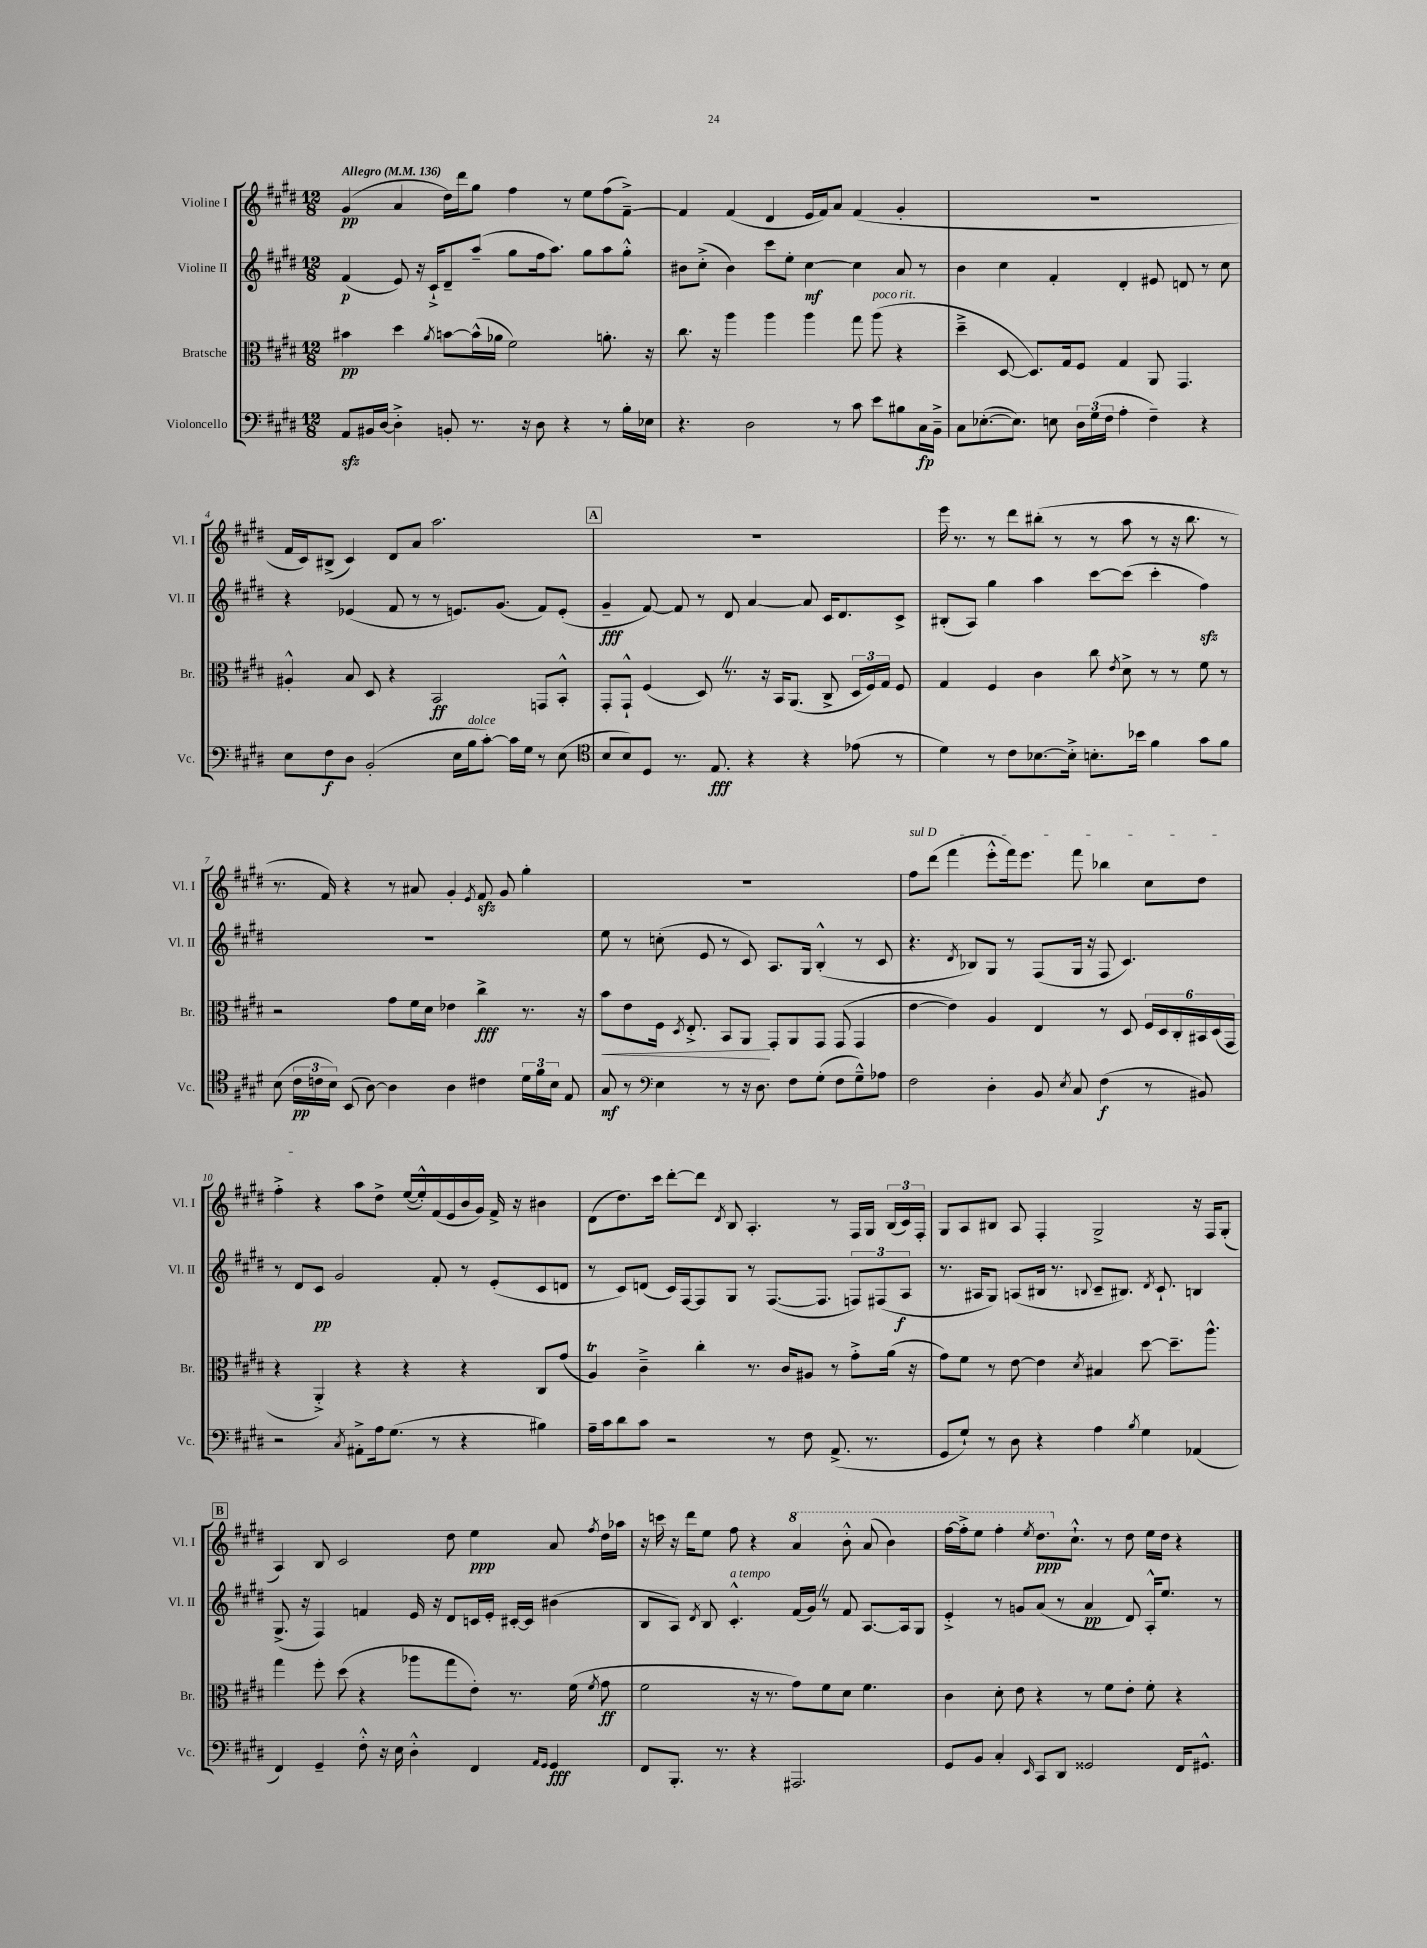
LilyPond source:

<<
\new StaffGroup <<
\new Staff = "s0" \with { instrumentName = "Violine I" shortInstrumentName = "Vl. I" } {
    \clef treble \key e \major \numericTimeSignature \time 12/8 \tempo "Allegro" 4 = 136
    \autoBeamOff gis'4\pp( a'4 dis''16[) dis'''16 gis''8] fis''4 r8 e''8[ fis''8( fis'8]~--->) |
    fis'4 fis'4( dis'4 e'16[ fis'16) a'8] fis'4( gis'4-. |
    R1. |
    fis'16[ cis'16) bis8]->( cis'4) dis'8[ a'8] a''2. |
    \mark \markup { \box "A" } R1. |
    e'''16 r8. r8 dis'''8[ bis''8]-.( r8 r8 a''8 r8 r16 bis''8. r8 |
    r8. fis'16) r4 r8 ais'8 gis'4-. \acciaccatura { e'8 } fis'8\sfz gis'8 gis''4-. |
    R1. |
    \once \override TextSpanner.bound-details.left.text = \markup { \italic "sul D" } fis''8[\startTextSpan dis'''8]( fis'''4 e'''8[-.-^ fis'''16) e'''8.] fis'''8 bes''4 cis''8[ dis''8] |
    fis''4-.->\stopTextSpan r4 a''8[ dis''8]-> e''16[~( e''16-.-^) fis'16( e'16 b'16 gis'16]) fis'16-> r16 bis'4 |
    dis'8[( dis''8.) cis'''16] dis'''8[~-. dis'''8] \acciaccatura { dis'8 } b8 a4.-. r8 fis16[ gis16] \tuplet 3/2 { b16[( cis'16) fis16]-. } |
    gis8[ a8 bis8] a8 fis4-. gis2-> r16 fis16[ gis8]-.( |
    \mark \markup { \box "B" } a4) b8 cis'2 dis''8 e''4\ppp a'8 \acciaccatura { fis''8 } dis''16[ aes''16] |
    r16 c'''16 r16 dis'''16[ e''8] fis''8 r4 \ottava #1 a''4 b''8-.-^ a''8( b''4) |
    fis'''16[~ fis'''16-.-> e'''8] fis'''4-. \acciaccatura { e'''8 } dis'''8.[\ppp \ottava #0 cis''8.]-!-^ r8 dis''8 e''16[ dis''16] r4 \bar "|." |
}
\new Staff = "s1" \with { instrumentName = "Violine II" shortInstrumentName = "Vl. II" } {
    \clef treble \key e \major \numericTimeSignature \time 12/8
    \autoBeamOff fis'4\p( e'8) r16 cis'16[-!-> dis'8-- a''8]--( gis''8[ fis''16 a''8.]) gis''8[ a''8 gis''8]-.-^ |
    bis'8[ cis''8]-.->( bis'4) cis'''8[ e''8]-. cis''4~\mf cis''4 a'8 r8 |
    b'4 cis''4 fis'4-. dis'4-. eis'8 d'8 r8 cis''8 |
    r4 ees'4( fis'8 r8 r8 e'8.[) gis'8.]( fis'8[) e'8]-.( |
    \mark \markup { \box "A" } gis'4--\fff fis'8~) fis'8 r8 dis'8 a'4~ a'8 cis'16[ dis'8. cis'8]-> |
    bis8[-.( a8]) gis''4 a''4 cis'''8[~ cis'''8]( cis'''4-. fis''4\sfz) |
    R1. |
    e''8 r8 c''8-.( e'8 r8 cis'8) a8.[ gis16] b4-.-^( r8 cis'8 |
    r4. \acciaccatura { dis'8 } bes8[) gis8] r8 fis8[( gis16] r16 fis8 cis'4.) |
    r8 dis'8[ cis'8]\pp gis'2 fis'8-. r8 e'8[-.( cis'8 d'8] |
    r8 cis'8[) d'8]( cis'16[) fis16~ fis8 gis8] r8 fis8.[~( fis8.] \tuplet 3/2 { f8[) fis8( a8]\f } |
    r8. ais16[ gis8]) a8[( bis16] r8. \appoggiatura { b8 } cis'8[-- bis8.]) \acciaccatura { dis'8 } cis'8.-! b4 |
    \mark \markup { \box "B" } gis8.->( r16 fis4) f'4 e'16 r16 dis'8[ c'16 e'16]-. cis'16[~-. cis'16] bis'4( |
    b8[ a8]) \acciaccatura { dis'8 } b8 cis'4.-.-^^\markup { \italic "a tempo" } fis'16[( gis'16]) \once \override BreathingSign.text = \markup { \musicglyph "scripts.caesura.straight" } \breathe r8 fis'8 a8.[~ a16 gis8] |
    e'4-.-> r8 g'8[ a'8]( r8 a'4\pp dis'8) a16[-.-^ e''8.] r8 \bar "|." |
}
\new Staff = "s2" \with { instrumentName = "Bratsche" shortInstrumentName = "Br." } {
    \clef alto \key e \major \numericTimeSignature \time 12/8
    \autoBeamOff bis'4\pp dis''4 \acciaccatura { a'8 } b'8[~ b'16-^( aes'16] fis'2) a'8.-. r16 |
    cis''8. r16 a''4 a''4 a''4 gis''8 a''8^\markup { \italic "poco rit." }( r4 |
    dis''4---> dis8~ dis8.[) gis16 fis8] gis4 a,8 gis,4. |
    ais4-.-^ b8 dis8 r4 b,2\ff g,8[ b,8]-.-^ |
    \mark \markup { \box "A" } gis,8[-. gis,8]-!-^ fis4( dis8) \once \override BreathingSign.text = \markup { \musicglyph "scripts.caesura.straight" } \breathe r8. r16 b,16[ a,8.]( cis8-> \tuplet 3/2 { dis16[ fis16) gis16] } fis8 |
    gis4 fis4 cis'4 cis''8 \acciaccatura { e'8 } dis'8-> r8 r8 fis'8 r8 |
    r2 gis'8[ fis'16 dis'16] ees'4 cis''4->\fff r8. r16 |
    b'8[\< e'8 fis16] \acciaccatura { dis8 } e8.-.-> b,8[ a,8]\! gis,8[-. a,8 gis,8] gis,8( gis,4 |
    e'4~ e'4) a4 e4 r8 dis8 \tuplet 6/4 { fis16[ dis16 cis16-. bis,16 dis16( gis,16] } |
    r4 a,4-.->) r4 r4 r4 cis8[ gis'8]( |
    a4\trill) cis'4---> cis''4-. r8. cis'16[ ais8] r8 gis'8[-.-> a'16]( r16 |
    gis'8[) fis'8] r8 e'8~ e'4 \acciaccatura { dis'8 } bis4 dis''8~ dis''8.[-- a''8.]-^ |
    \mark \markup { \box "B" } gis''4 fis''8-. dis''8( r4 aes''8[ gis''8 e'8]-.) r8. fis'16( \acciaccatura { fis'8 } gis'8\ff |
    fis'2 r16 r8. gis'8[) fis'8 dis'8] fis'4. |
    cis'4 dis'8-. e'8 r4 r8 fis'8[ e'8]-. fis'8-. r4 \bar "|." |
}
\new Staff = "s3" \with { instrumentName = "Violoncello" shortInstrumentName = "Vc." } {
    \clef bass \key e \major \numericTimeSignature \time 12/8
    \autoBeamOff a,8[\sfz bis,16 dis16]~ dis4-.-> b,8-. r8. r16 dis8 r4 r8 b16[-. ees16] |
    r4. dis2 r8 cis'8 e'8[ bis8 cis16\fp b,16]---> |
    cis8[ ees8.~-.( ees8.]) e8 \tuplet 3/2 { dis16[ gis16( fis16] } a4-. fis4--) r4 |
    e8[ fis8\f dis8] b,2-.( e16[ b16^\markup { \italic "dolce" } cis'8]~-.) cis'16[ gis16] r8 e8( |
    \mark \markup { \box "A" } \clef tenor b8[ b8) dis8] r8. e8.\fff r4 r4 ees'8( r8 |
    dis'4) r8 cis'8[ bes8.~ bes16]-.-> b8.[-. bes'16] fis'4 gis'8[ fis'8] |
    b8( \tuplet 3/2 { cis'16[\pp c'16 b16]) } b,8( a8~) a4 a4 cis'4 \tuplet 3/2 { dis'16[ fis'16 b16] } e8 |
    gis8\mf r8 \clef bass e4 r8 r16 dis8. fis8[ gis8]-.( fis8[ gis8---^) aes8] |
    fis2 dis4-. b,8 \acciaccatura { e8 } cis8 fis4\f( r8 bis,8) |
    r2 \acciaccatura { cis8 } ais,8[-.-> a16 gis8.]( r8 r4 bis4) |
    a16[-- cis'16 dis'8 cis'8] r2 r8 fis8 a,8.->( r8. |
    gis,8[ gis8]-!) r8 dis8 r4 a4 \acciaccatura { b8 } gis4 aes,4( |
    \mark \markup { \box "B" } fis,4) gis,4-- fis8-.-^ r16 e16 dis4-.-^ fis,4 \grace { a,16[ gis,16] } gis,4\fff |
    fis,8[ b,,8.]-. r8. r4 ais,,2. |
    gis,8[ b,8] cis4-. \grace { e,16 } cis,8[ dis,8] gisis,2 fis,16[ gis,8.]-^ \bar "|." |
}
>>
>>
